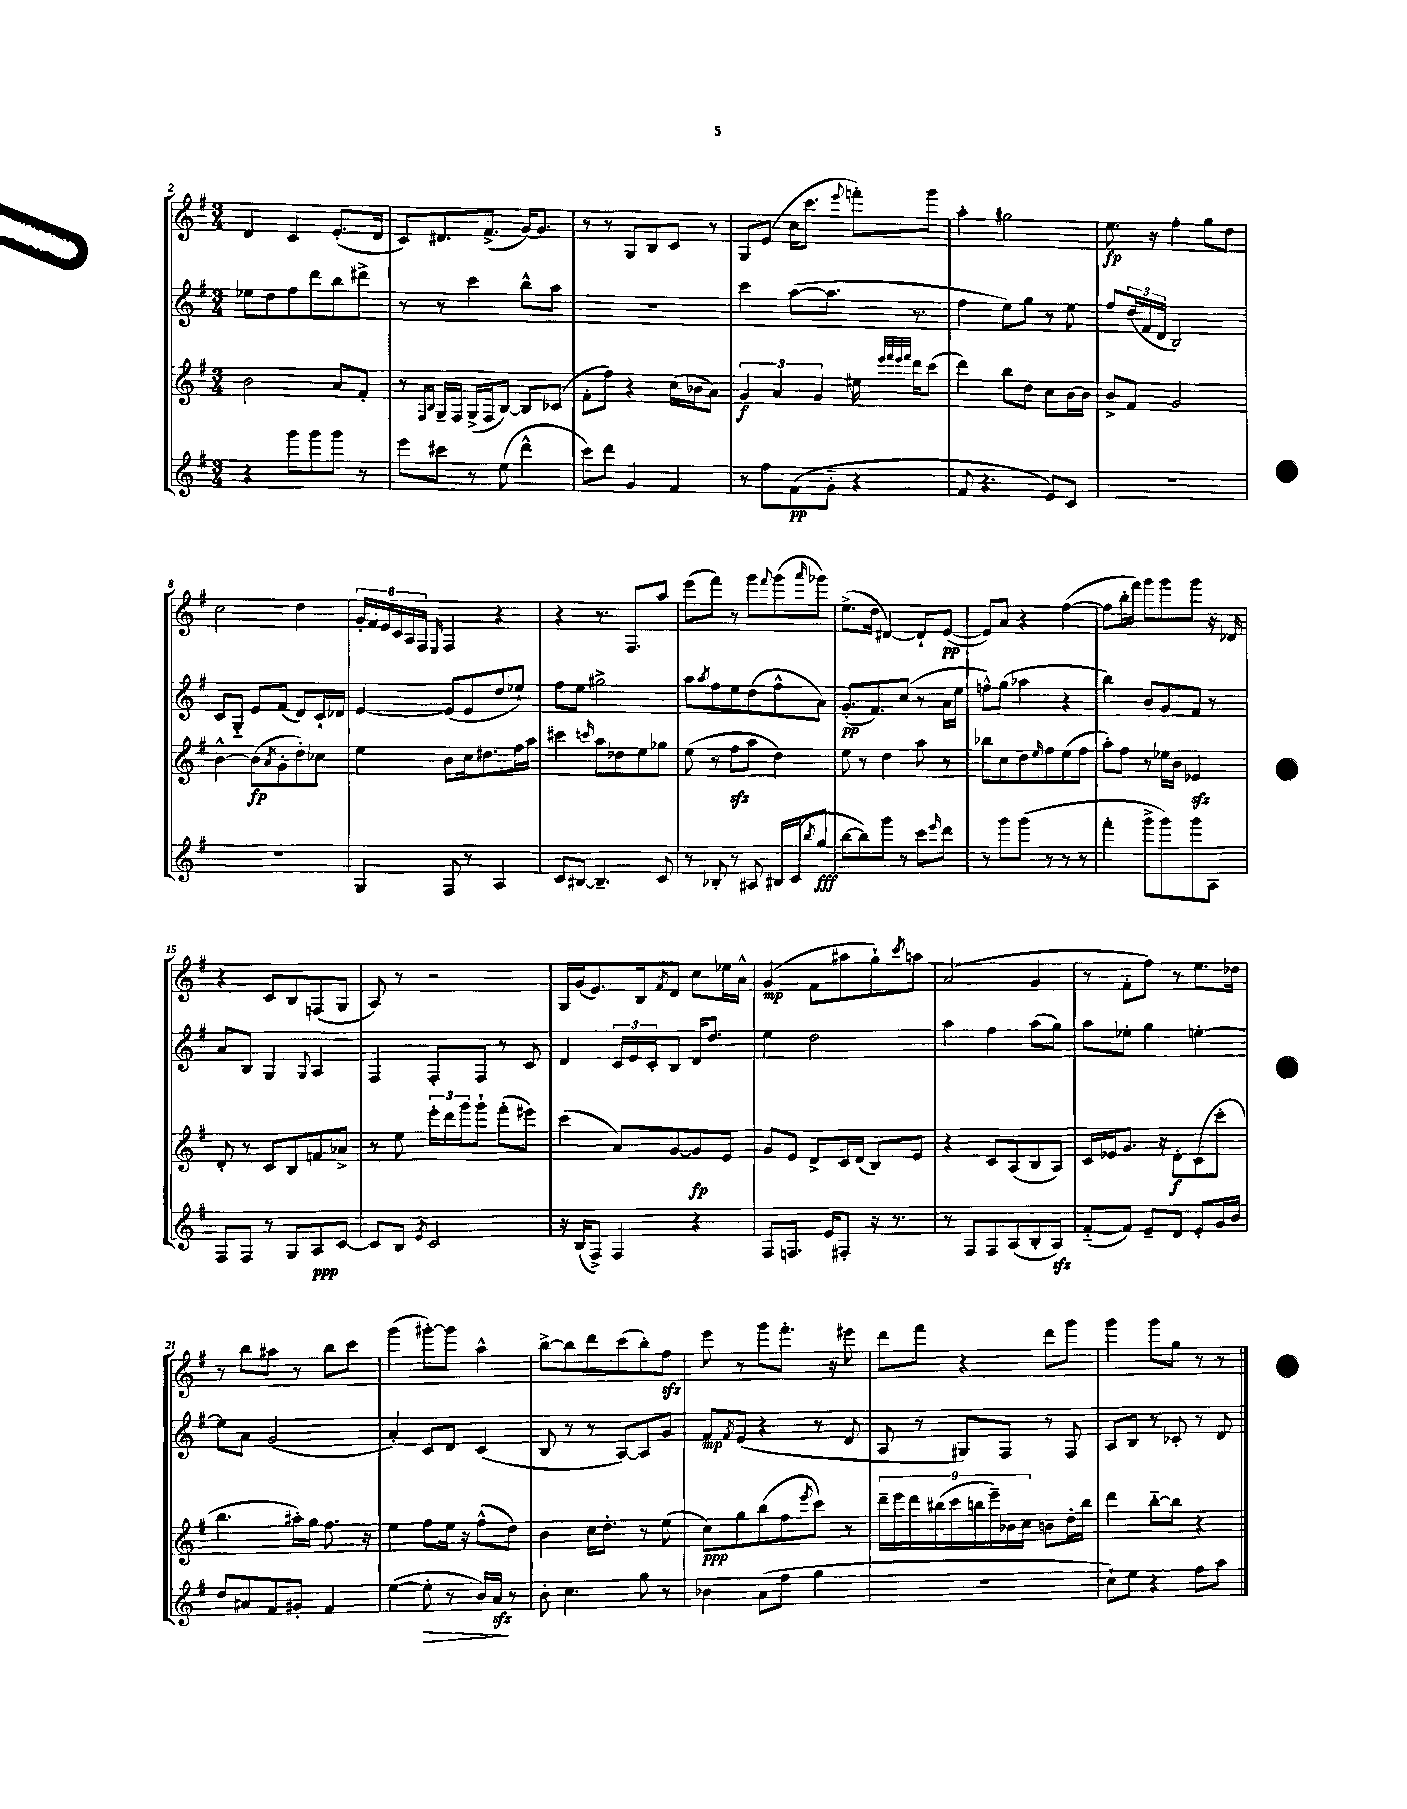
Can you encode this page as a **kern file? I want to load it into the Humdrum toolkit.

**kern	**kern	**kern	**kern
*staff4	*staff3	*staff2	*staff1
*clefG2	*clefG2	*clefG2	*clefG2
*k[f#]	*k[f#]	*k[f#]	*k[f#]
*M3/4	*M3/4	*M3/4	*M3/4
4r	2b	8ee-	4d
.	.	8dd	.
8ggg	.	8ff#	4c
8ggg	.	8ddd	.
8ggg	8a	8bb	(8.e'
8r	8f#'	8ddd#^	.
.	.	.	16d
=	=	=	=
8eee	8r	8r	8c)
.	16qqF#	.	.
.	16qqB	.	.
8ccc#	16G~	8r	8.d#
.	16F#	.	.
8r	(16G^	4ccc	.
.	16F#	.	(8.f#^
(8ee	[8B)	.	.
4ddd^^	8B]	8bb^^	[16g)
.	.	.	8.g]
.	(8c-	8aa	.
=	=	=	=
8ccc)	8f#'	2.r	8r
8ddd	8ff#)	.	8r
4g	4r	.	8G
.	.	.	8B
4f#	(16cc	.	8c
.	16b-	.	.
.	8a)	.	8r
=	=	=	=
8r	6g	4ccc	8G
8ff#	.	.	(8e
.	6a	.	.
(8f#	.	([8aa	16cc
.	.	.	8.ccc
.	6g	.	.
8g'~	.	8.aa]	.
.	.	.	8qqeee
4r	16ee#	.	8fff')
.	32qqeee	.	.
.	32qqfff#	.	.
.	32qqeee	.	.
.	32qqfff#	.	.
.	16ddd	8.r	.
.	(8ccc	.	8ggg
=	=	=	=
8f#	4ddd)	4ff#	4aa'
4.r	.	.	.
.	8bb	8ee)	2gg#
.	8dd	8gg	.
8e)	8cc	8r	.
8c	[16b	8ee	.
.	16b]	.	.
=	=	=	=
2.r	8b^	8ff#	8.ee
.	8f#	(24dd	.
.	.	24f#	.
.	.	.	16r
.	.	24d	.
.	2g	2B)	4ff#'
.	.	.	8gg
.	.	.	8dd
=	=	=	=
2.r	[4b^^	8c	2cc
.	.	8G'~	.
.	(8b]	8e	.
.	8qa	.	.
.	8g'	(8f#	.
.	8dd')	8d)	4dd
.	8cc-	16c`	.
.	.	16d-	.
=	=	=	=
4G	4ee	[4e	24g'
.	.	.	24f#
.	.	.	24e
.	.	.	24c
.	.	.	24A
.	.	.	24F#
.	.	.	16qqE
8F#	8b	(8e]	4F#
8r	16cc	8e	.
.	8.dd#	.	.
4A	.	8dd	4r
.	16ff#	8ee-`)	.
.	16aa	.	.
=	=	=	=
8c	4ccc#	8ff#	4r
[8B#	.	8ee	.
.	16qqccc	.	.
4.B#~]	8aa	2gg#^	8.r
.	8dd-	.	.
.	.	.	8.F#
.	8ee	.	.
8c	8gg-	.	8aa
=	=	=	=
8r	(8ee	8aa	(8eee
.	.	8qaa	.
8B-'	8r	8ff#	8fff#)
8r	8ff#	8ee	8r
8A#	8aa	(8dd	8ggg
.	.	.	8qqfff#
16B#	4dd)	8ff#^^	(8ggg
(16c	.	.	.
8qbb	.	.	16qqaaa
8gg	.	8a)	8ggg-)
=	=	=	=
[8bb	8ee	(8.g'	(8.ee^
8bb])	8r	.	.
.	.	8.f#)	16dd
8ggg	4dd	.	[4d#)
8r	.	(8cc	.
8ccc	8aa	8r	8d#`]
16qqeee	.	.	.
8ddd	8r	16a	([8e
.	.	16ee	.
=	=	=	=
8r	8bb-	8ff^^)	8e])
8ggg	8cc	(8gg	8a
(8ggg	8dd	4aa-	4r
.	16qqee	.	.
8r	8ff#	.	.
8r	(8ee	4r	([4ff#
8r	8ff#	.	.
=	=	=	=
4fff#'	8aa')	4bb)	8ff#]
.	8ff#	.	16bb'
.	.	.	16fff#)
8ggg^	8r	8b	8ggg
8ggg)	16ee-	8g	8ggg
.	16b	.	.
8ggg	4e-	8f#	8ggg
8A	.	8r	16r
.	.	.	16d-
=	=	=	=
8F#	8d'	8a	4r
8F#	8r	8B	.
8r	8c	4G	8c
8G	8B	.	8B
.	.	8qqG	.
8A	8f	4A	(8F
[8c	8a-^	.	8G
=	=	=	=
8c]	8r	4F#	8A)
8B	8ee	.	8r
8qe	.	.	.
2c	24eee'	8F#'	2r
.	24ddd	.	.
.	24ggg	.	.
.	8ggg`	8F#	.
.	(8fff#'	8r	.
.	8eee#)	8c	.
=	=	=	=
16r	(4ccc	4d	16G
(16B	.	.	(16g
8F#^)	.	.	8.e)
4F#	8a)	24c	.
.	.	24e	.
.	.	.	16B
.	.	24c'	.
.	.	.	8qf#
.	[8g	8B	8d
4r	8g]	16d	8cc
.	.	8.dd	.
.	8e	.	16ee-
.	.	.	16a^^
=	=	=	=
8F#	8g	4ee	(4g
8.F	8e	.	.
.	8d^	2dd	8f#
16e	.	.	.
8F#'	16c	.	8aa#
.	(16d	.	.
16r	8B)	.	8gg`)
8.r	.	.	.
.	.	.	8qccc
.	8e	.	8aa
=	=	=	=
8r	4r	4aa	(2a
8F#	.	.	.
8F#	8c	4ff#	.
(8A	(8A	.	.
8B'	8B	(8aa	4g
8A)	8A)	8gg)	.
=	=	=	=
([8f#'~	16c	8aa	8r
.	16e-	.	.
8f#])	8.g	8ee-'	8f#'
8e~	.	4gg	8ff#)
.	16r	.	.
8d	8d'	.	8r
8e'	(8c	[4ee'	8.ee
16g	8ccc'	.	.
16b	.	.	16dd-
=	=	=	=
8dd	4.bb	8ee]	8r
8a#	.	8a	8bb
8f#	.	(2g	8aa#
8g#'	16aa#')	.	8r
.	16gg	.	.
4f#	8.ff#	.	8bb
.	.	.	8ccc
.	16r	.	.
=	=	=	=
([4ee	4ee	4a')	(4ggg
8ee']	8ff#	8c	[8ggg#')
8r	16ee	8d	8ggg#]
.	16r	.	.
16b)	(8ff#^^	(4c	4aa^^
16a	.	.	.
8r	8dd)	.	.
=	=	=	=
8b'	4b	8B	[8bb^
4.cc	.	8r	8bb]
.	16cc	8r	8ddd
.	8.dd'	.	.
.	.	[8A)	(8ccc
8gg	8r	8A]	8bb')
8r	(8ee	8g	8ff#
=	=	=	=
4b-	8cc)	8f#	8eee
.	.	8qf#	.
.	8gg	(8e	8r
(8a	(8bb	4r	8ggg
8ff#	8ff#	.	8.fff#'
.	8qeee	.	.
4gg	8ccc)	8r	.
.	.	.	16r
.	8r	8d	8eee#
=	=	=	=
2.r	18ddd~	8A	8ddd
.	18eee	.	.
.	18ddd	.	.
.	.	8r	8fff#
.	(18bb#	.	.
.	18ccc	.	.
.	.	8G#)	4r
.	18bb	.	.
.	18eee~)	.	.
.	.	8F#	.
.	18b-	.	.
.	18cc	.	.
.	8b	8r	8ddd
.	16dd'	8F#	8ggg
.	16bb	.	.
=	=	=	=
8cc`)	4ddd	8A	4ggg
8ee	.	8B	.
4r	[8bb'~	8r	8ggg
.	8bb]	8c-'	8gg
8ff#	4r	8r	8r
8aa	.	8d	8r
==	==	==	==
*-	*-	*-	*-
